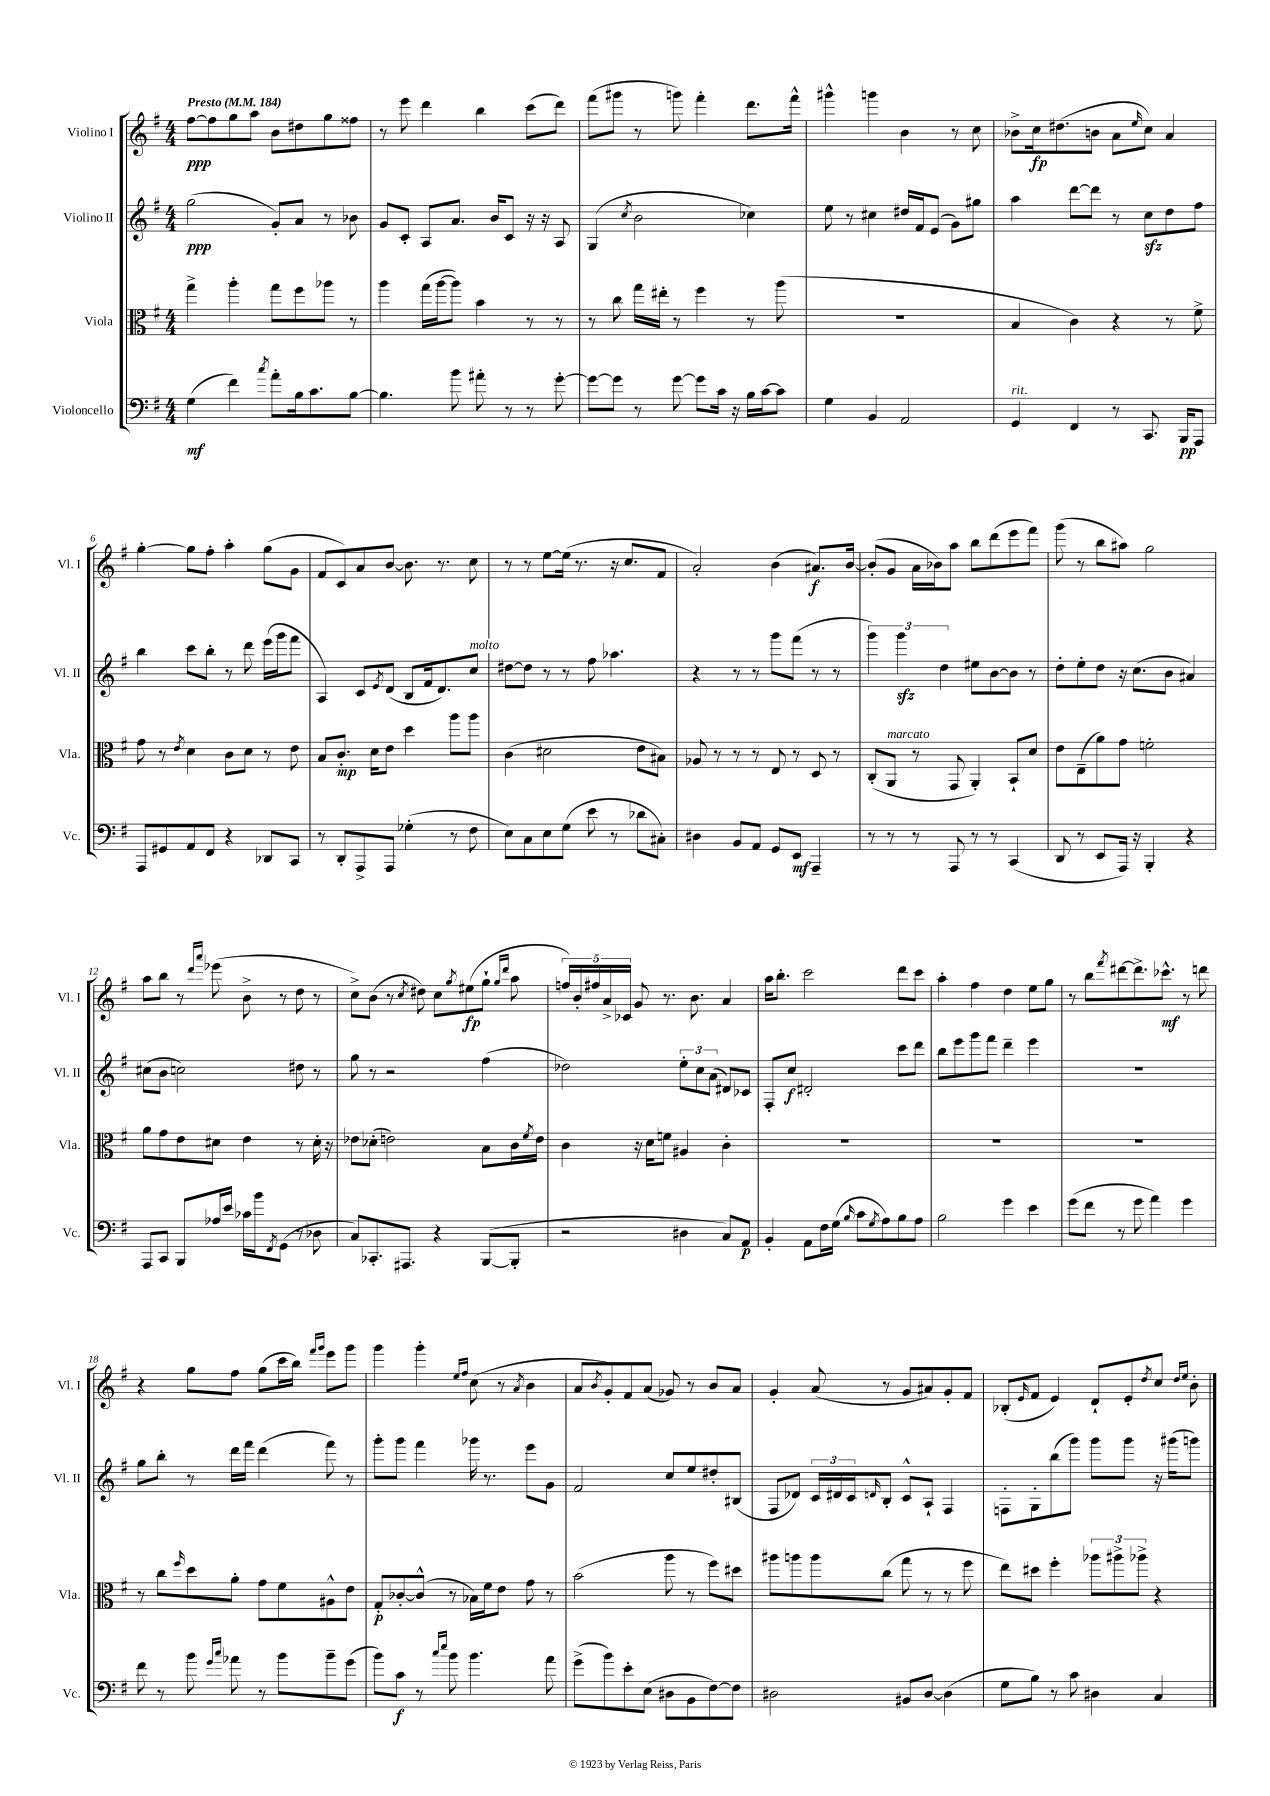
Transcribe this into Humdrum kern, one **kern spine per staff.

**kern	**kern	**kern	**kern
*staff4	*staff3	*staff2	*staff1
*clefF4	*clefC3	*clefG2	*clefG2
*k[f#]	*k[f#]	*k[f#]	*k[f#]
*M4/4	*M4/4	*M4/4	*M4/4
*MM184	*MM184	*MM184	*MM184
(4G	4gg^	(2gg	[8ff#
.	.	.	8ff#]
4f#)	4aa'	.	8gg
.	.	.	8aa
8qcc	.	.	.
8a'	8gg	8g')	8b
16B	8ff#	8a	8dd#
8.c	.	.	.
.	8aa-	8r	8gg
[8B	8r	8b-	8ff##
=	=	=	=
4.B]	4aa	8g	8r
.	.	8c'	8eee
.	(16gg	8A	4ddd
.	[16aa	.	.
8b	8aa])	8.a	.
8a#'	4b	.	4bb
.	.	16b	.
8r	.	8c	.
8r	8r	16r	(8ccc
.	.	16r	.
[8g'	8r	8A	8ddd)
=	=	=	=
8g_	8r	(4G	(8fff#
8g]	8cc	.	8ggg#
.	.	8qcc	.
8r	16gg	2b	8r
.	16ee#'	.	.
[8g	8r	.	8ggg)
8g]	4ff#	.	4fff#'
16c	.	.	.
16r	.	.	.
16B	8r	4cc-)	8.ddd
[16c	.	.	.
8c]	(8aa	.	.
.	.	.	16fff#^^
=	=	=	=
4G	1r	8ee	4ggg#^^
.	.	8r	.
4BB	.	4cc#	4ggg
2AA	.	16dd#	4b
.	.	16f#	.
.	.	(8e	.
.	.	8g)	8r
.	.	8gg#	8cc
=	=	=	=
4GG	4B	4aa	8b-^
.	.	.	16cc
.	.	.	(8.dd#
4FF#	4c)	[8ddd	.
.	.	8ddd]	8b
8r	4r	8r	8a
.	.	.	16qqee
8.CC	.	8cc	8cc)
.	8r	8dd	4a
16BBB	.	.	.
8AAA	8f#^	8ff#	.
=	=	=	=
8AAA	8g	4bb	[4gg'
8GG#	8r	.	.
.	8qe	.	.
8AA	4d	8ccc	8gg]
8FF#	.	8bb'	8ff#'
4r	8c	8r	4aa'
.	8d	8ddd	.
8DD-	8r	(16eee	(8gg
.	.	16ggg	.
8CC	8e	8fff#	8g
=	=	=	=
8r	8B	4A)	8f#
8DD'	8.c'	.	8c)
8AAA^	.	8c	8a
.	16d	.	.
.	.	8qe	.
8AAA	8e	(8d	[8b
(4G-'	4dd	8B	8.b]
.	.	16f#	.
.	.	8.d)	8.r
8r	8aa	.	.
8F#	8aa	8cc	8cc
=	=	=	=
8E)	(4c	[8dd#	8r
8C	.	8dd#]	8r
8E	2d#	8r	[8ee
(8G	.	8r	(16ee]
.	.	.	8.r
8e	.	8ff#	.
8r	.	4.aa-	16r
.	.	.	8.cc
8d-	8e	.	.
8C#')	8B#)	.	8f#
=	=	=	=
4D#	8A-	4r	2a')
.	8r	.	.
8BB	8r	8r	.
8AA	8r	8r	.
8GG	8E	8ggg	(4b
8EE	8r	(8fff#	.
4AAA~	8D	8r	8.a#)
.	8r	8r	.
.	.	.	[16b
=	=	=	=
8r	(8C'	6ggg)	(8b']
8r	8AA	.	8g
.	.	6ggg	.
8r	8r	.	16a
.	.	.	16b-)
.	.	6dd	.
8AAA	8GG	.	8aa
8r	4AA')	8ee#	8bb
8r	.	[8b	(8ddd
(4CC	8BB`	8b]	8eee
.	8d	8r	8fff#)
=	=	=	=
8DD	8e	8dd'	(8ggg
8r	(8E~	8ee'	8r
8EE	8a)	8dd	8bb
16AAA)	8g	16r	8aa#)
16r	.	(8.cc	.
4BBB'	2f'	.	2gg
.	.	8b	.
4r	.	4a#)	.
=	=	=	=
8AAA	8a	(8cc#	8aa
8CC	8g	8b	8bb
8BBB	8e	2cc)	8r
.	.	.	16qqddd
.	.	.	16qqaaa
16A-	8d#	.	(8eee-
16e	.	.	.
16c-	4e	.	8b^
16b	.	.	.
8qFF#	.	.	.
(8GG	.	.	8r
8r	8r	8dd#	8dd
8D-	16d#'	8r	8r
.	16r	.	.
=	=	=	=
8C)	8e-	8gg	8cc^)
8.CC-'	(8d-'	8r	(8b
.	2e)	2r	8r
8.AAA#	.	.	.
.	.	.	8qcc
.	.	.	8dd#)
4r	.	.	8cc
.	.	.	8qgg
.	.	.	(8ee#
([8BBB	8B	(4ff#	8gg`
.	.	.	16qqgg
.	.	.	16qqddd
8BBB']	16c	.	8aa
.	8qf#	.	.
.	16e	.	.
=	=	=	=
2r	4c	2dd-)	20ff)
.	.	.	20b'
.	.	.	20ff#
.	.	.	20a^
.	.	.	20c-
.	16r	.	8g
.	16d	.	.
.	8f	.	8.r
4D#	4A#	12ee'	.
.	.	.	8.b
.	.	12cc	.
.	.	(12a	.
8C)	4c'	8d#)	4a
8AA	.	8c-	.
=	=	=	=
4BB'	1r	8F#'	16aa
.	.	.	8.bb'
.	.	8cc	.
8AA	.	2d#'	2ccc
16F#	.	.	.
(16G	.	.	.
16qqB	.	.	.
8c	.	.	.
8qG	.	.	.
8A)	.	.	.
8B	.	8ccc	8ddd
8A	.	8ddd	8ccc
=	=	=	=
2B	1r	8bb	4aa'
.	.	8eee	.
.	.	8ggg	4ff#
.	.	8fff#	.
4g	.	4ddd~	4dd
4e	.	4eee	8ee
.	.	.	8gg
=	=	=	=
(8g	1r	1r	8r
8f#	.	.	8bb
.	.	.	8qfff#
8r	.	.	[8ddd#
8g	.	.	8.ddd#^]
4a)	.	.	.
.	.	.	8.ccc-^^
4g	.	.	8r
.	.	.	8ddd
=	=	=	=
8f#	8r	8gg	4r
8r	8cc	8bb'	.
.	16qqff#	.	.
8b	8dd	8r	8gg
16qqg	.	.	.
16qqcc	.	.	.
8a-	8a'	16ddd	8ff#
.	.	16fff#	.
8r	8g	(4ddd	(8gg
8b	8f#	.	16ccc
.	.	.	16bb)
.	.	.	16qqfff#
.	.	.	16qqggg
8b~	8A#^^	8fff#)	8eee
(8g	8e	8r	8ggg
=	=	=	=
8b)	8G'	8ggg'	4ggg
8c	[8c-'	8ggg	.
8r	(8c-^^]	4fff#	4ggg'
16qqcc	.	.	.
16qqee	.	.	.
8b	8r	.	.
.	.	.	16qqee
.	.	.	16qqff#
4.b	16B-)	16ggg-	(8cc
.	16f#	8.r	.
.	8e	.	8r
.	.	.	8qa
.	8g	8eee	4b
8a	8r	8g	.
=	=	=	=
(8g^	(2b	2f#	8a
.	.	.	8qb
8b)	.	.	8g')
8e'	.	.	8f#
(8E	.	.	(8a
8D#	8aa	8cc	8g-)
8BB	8r	8ee	8r
[8F#)	8ff#)	8dd#'	8b
8F#]	8dd#	(8B#	8a
=	=	=	=
2D#	8aa#	8F#	4g'
.	8aa	8d-)	.
.	8aa	24c	(8a
.	.	24d#	.
.	.	24c	.
.	.	16qqd	.
.	(8cc	8B'	8r
8BB#	8gg	8c^^	8g
[8D#	8r	8A`	8a#)
(4D#]	8r	4F#	8g'
.	8ff#	.	8f#
=	=	=	=
8G	8ee)	8F'	(8B-'
.	.	.	16qqe
8B)	8dd#	8G'	8f#
8r	4ff#'	(8bb	4e)
8c	.	8ggg)	.
4D#	12aa-	8ggg	8d`
.	12aa#^	.	.
.	.	8ggg	8e'
.	12aa-^	.	.
.	.	.	8qdd
4C	4r	16r	8cc
.	.	(16ggg#	.
.	.	.	16qqdd
.	.	.	16qqee
.	.	8ggg)	8b'
==	==	==	==
*-	*-	*-	*-
